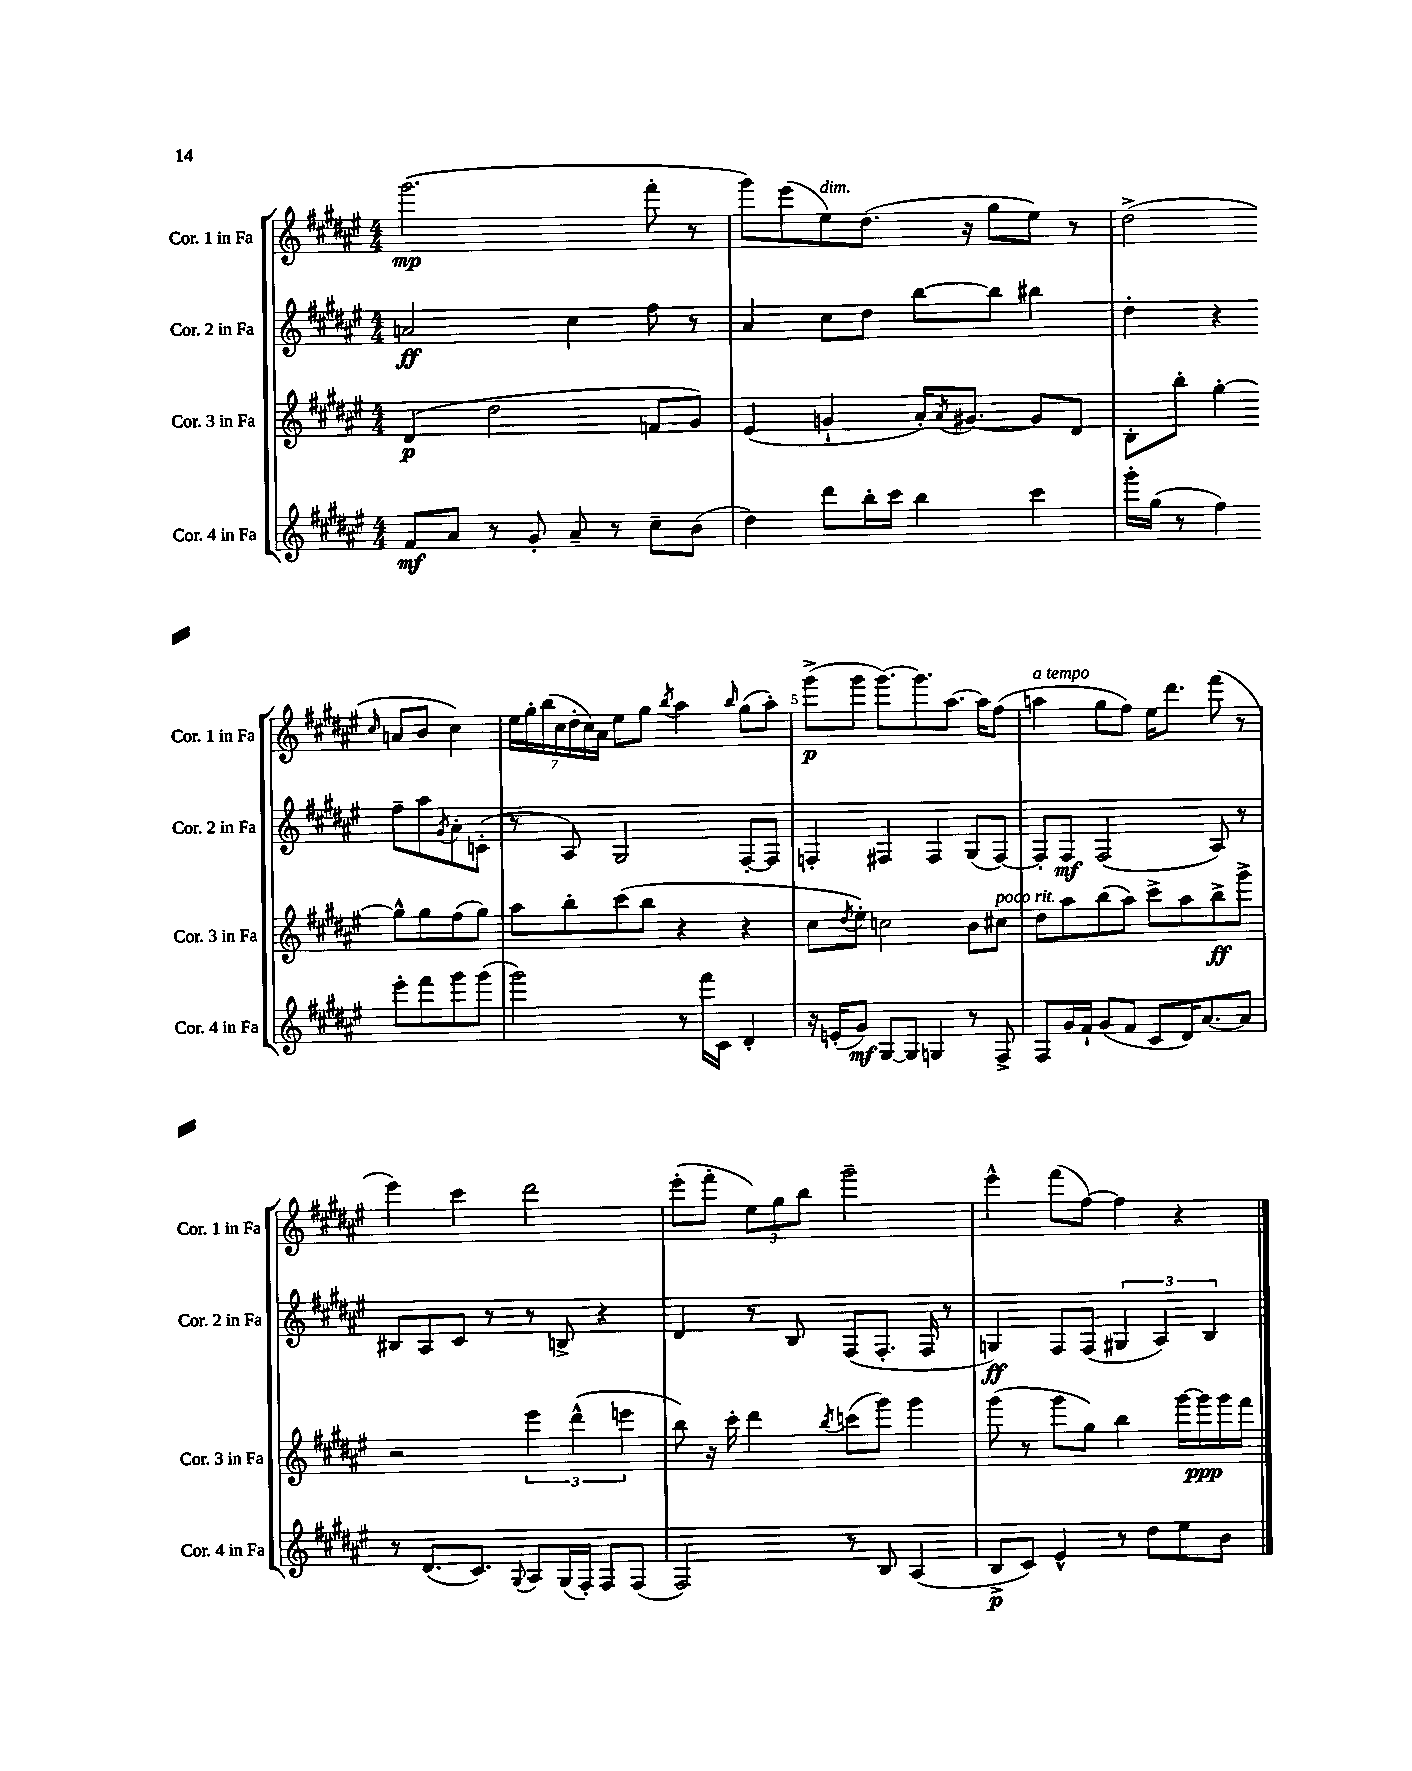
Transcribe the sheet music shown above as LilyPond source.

<<
\new StaffGroup <<
\new Staff = "s0" \with { instrumentName = "Cor. 1 in Fa" shortInstrumentName = "Cor. 1 in Fa" } {
    \clef treble \key fis \major \numericTimeSignature \time 4/4
    gis'''2.\mp( fis'''8-. r8 |
    gis'''8) eis'''8( eis''8^\markup { \italic "dim." }) dis''8.( r16 gis''8 eis''8) r8 |
    dis''2->( \grace { cis''16 } a'8 b'8 cis''4) |
    \tuplet 7/4 { eis''16 gis''16-. b''16( cis''16 dis''16-. cis''16) ais'16 } eis''8 gis''8 \acciaccatura { b''8 } ais''4 \grace { b''16 } gis''8( ais''8-.) |
    gis'''8->\p( gis'''8 gis'''8.~) gis'''8. ais''8.~ ais''16 fis''8( |
    a''4^\markup { \italic "a tempo" } gis''8 fis''8) eis''16 dis'''8. fis'''8( r8 |
    eis'''4) cis'''4 dis'''2 |
    eis'''8-.( fis'''8-. \tuplet 3/2 { eis''8) gis''8 b''8 } gis'''2-- |
    eis'''4-^ fis'''8( fis''8~) fis''4 r4 \bar "|." |
}
\new Staff = "s1" \with { instrumentName = "Cor. 2 in Fa" shortInstrumentName = "Cor. 2 in Fa" } {
    \clef treble \key fis \major \numericTimeSignature \time 4/4
    a'2\ff cis''4 fis''8 r8 |
    ais'4 cis''8 dis''8 b''8~ b''8 bis''4 |
    dis''4-. r4 fis''8-- ais''8 \acciaccatura { gis'8 } ais'8-. c'8-.( |
    r8 ais8) gis2 fis8~-. fis8 |
    f4-. fis4 fis4 gis8( fis8~) |
    fis8-. fis8\mf fis2( ais8) r8 |
    bis8 ais8 cis'8 r8 r8 b8-> r4 |
    dis'4 r8 b8 fis8( fis8.-. fis16 r8 |
    g4\ff) fis8 fis8( \tuplet 3/2 { gis4 ais4) b4 } \bar "|." |
}
\new Staff = "s2" \with { instrumentName = "Cor. 3 in Fa" shortInstrumentName = "Cor. 3 in Fa" } {
    \clef treble \key fis \major \numericTimeSignature \time 4/4
    dis'4\p( dis''2 f'8 gis'8) |
    eis'4( g'4-! ais'16-.) \acciaccatura { ais'8 } gis'8.~ gis'8 dis'8 |
    b8-. b''8-. gis''4~-. gis''8-^ gis''8 fis''8( gis''8) |
    ais''8 b''8-. cis'''8( b''8 r4 r4 |
    cis''8 \acciaccatura { dis''8 } eis''8-.) c''2 b'8 cis''8^\markup { \italic "poco rit." } |
    dis''8 ais''8 b''8( ais''8) cis'''8-> ais''8 b''8->\ff gis'''8-> |
    r2 \tuplet 3/2 { eis'''4 dis'''4-^( e'''4 } |
    b''8) r16 cis'''16-. dis'''4 \acciaccatura { b''8 } c'''8( gis'''8) gis'''4 |
    gis'''8( r8 gis'''8 gis''8) b''4 gis'''16~ gis'''16\ppp gis'''16 fis'''16 \bar "|." |
}
\new Staff = "s3" \with { instrumentName = "Cor. 4 in Fa" shortInstrumentName = "Cor. 4 in Fa" } {
    \clef treble \key fis \major \numericTimeSignature \time 4/4
    fis'8\mf ais'8 r8 gis'8-. ais'8-- r8 cis''8-- b'8( |
    dis''4) dis'''8 b''16-. cis'''16 b''4 cis'''4 |
    gis'''16-. gis''16( r8 fis''4) eis'''8-. fis'''8 gis'''8 gis'''8( |
    gis'''2) r8 fis'''16 cis'16 dis'4-. |
    r16 e'16-.( gis'8\mf) gis8~ gis8 g4 r8 fis8-> |
    fis8 gis'16 fis'16-! gis'8( fis'8 cis'8 dis'16) ais'8.~ ais'8 |
    r8 dis'8.( cis'8.) \appoggiatura { gis8 } ais8 gis16( fis16-.) fis8 fis8( |
    fis2) r8 b8 ais4( |
    b8->\p cis'8) eis'4-^ r8 dis''8 eis''8 b'8 \bar "|." |
}
>>
>>
\layout { \context { \Score \override BarNumber.break-visibility = ##(#f #t #t) barNumberVisibility = #(every-nth-bar-number-visible 5) } }
